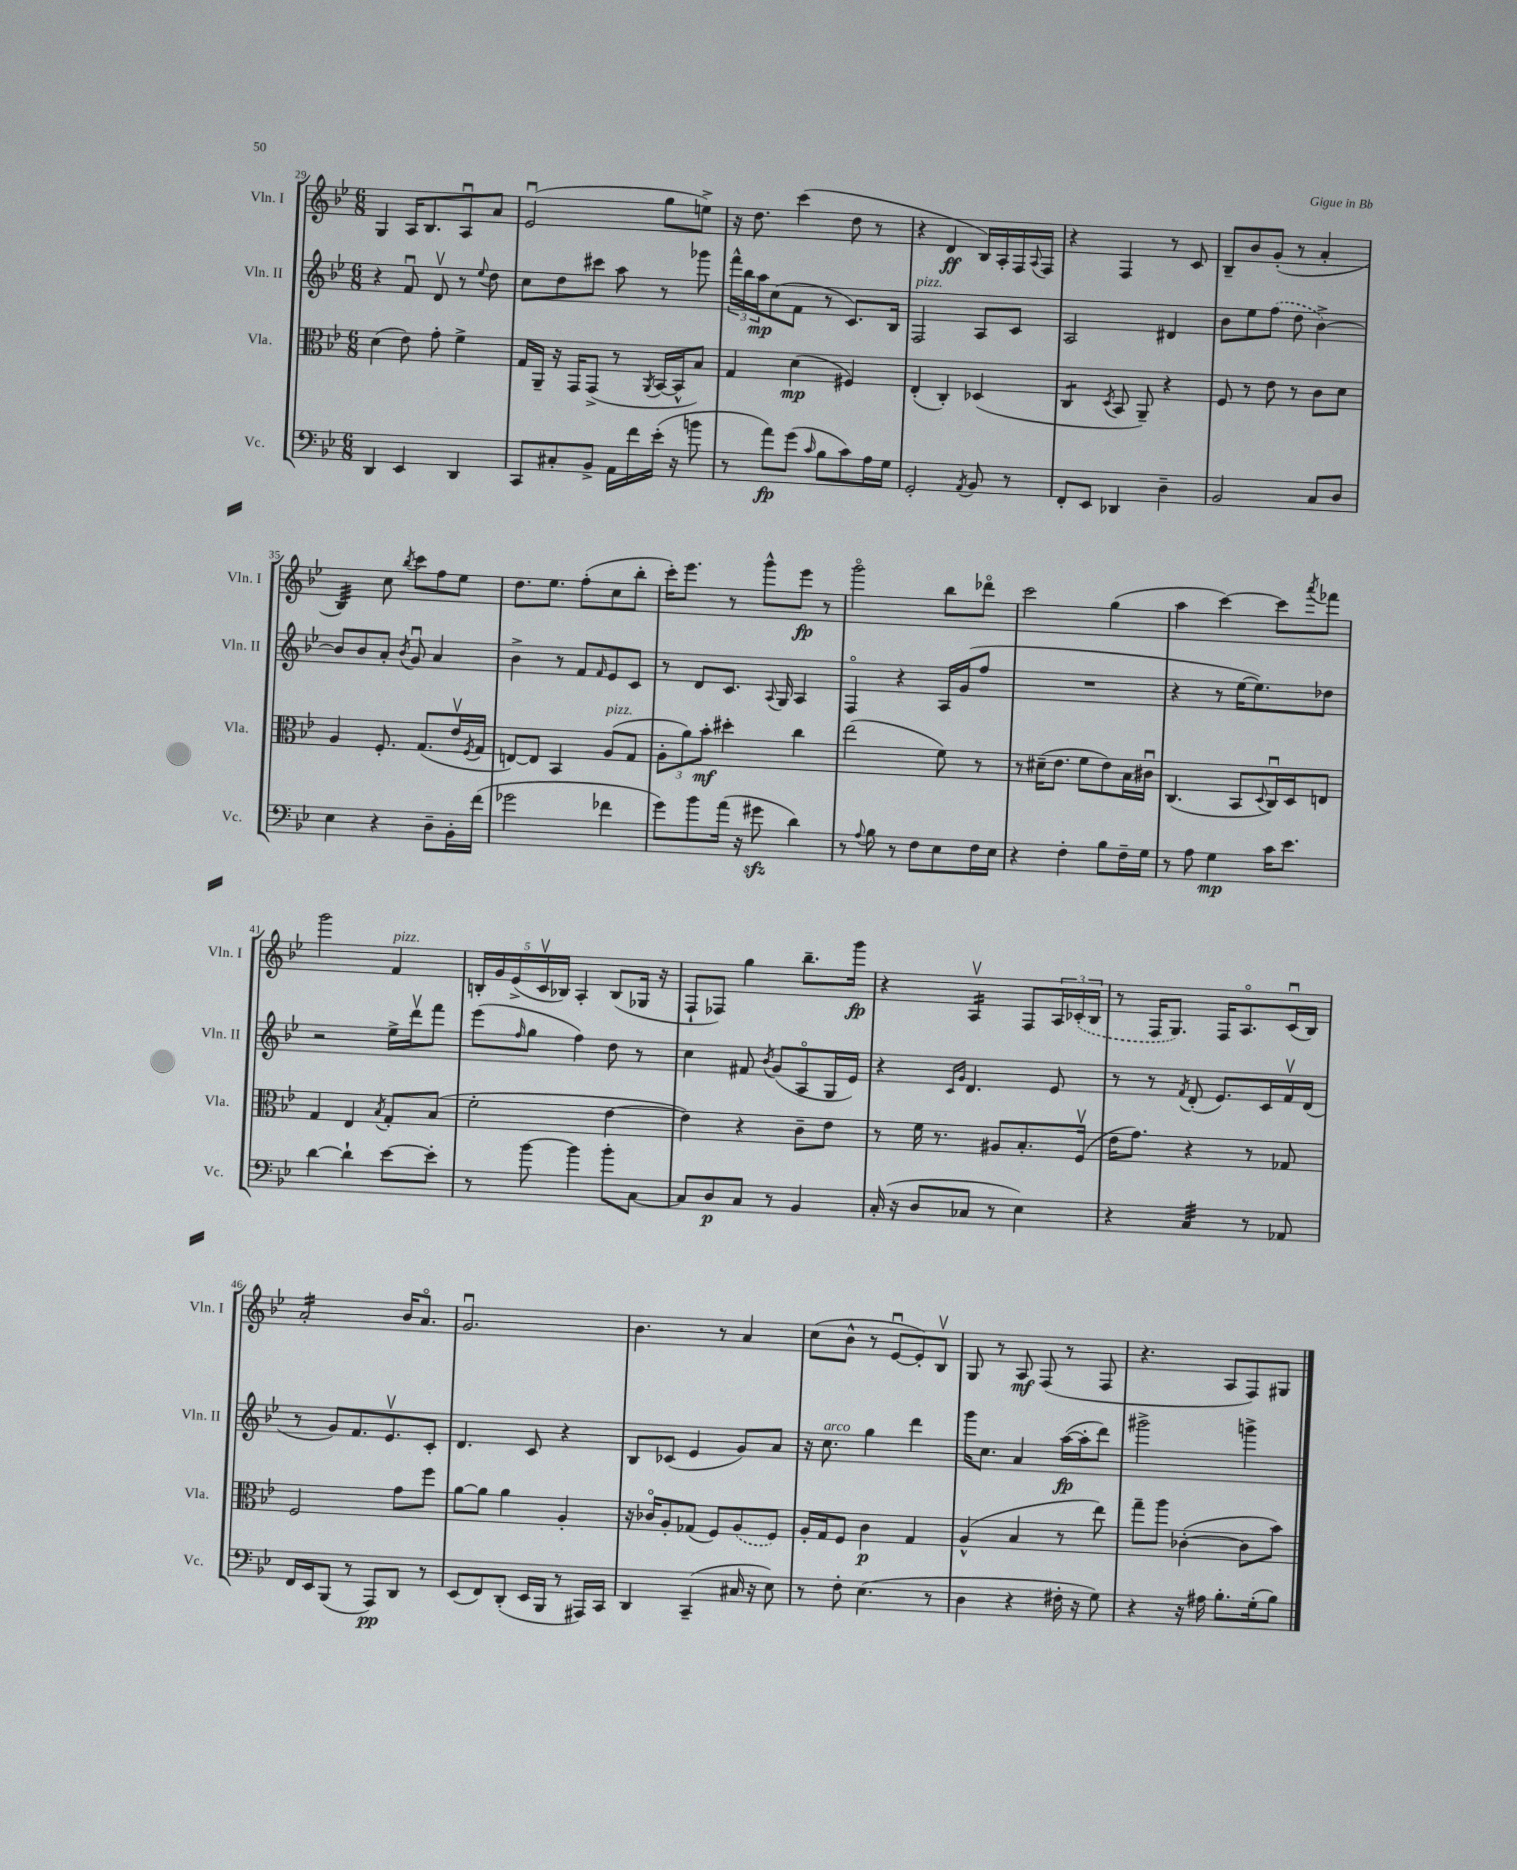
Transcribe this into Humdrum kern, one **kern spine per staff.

**kern	**kern	**kern	**kern
*staff4	*staff3	*staff2	*staff1
*clefF4	*clefC3	*clefG2	*clefG2
*k[b-e-]	*k[b-e-]	*k[b-e-]	*k[b-e-]
*M6/8	*M6/8	*M6/8	*M6/8
4DD/	(4d\	4r	4G/
4EE-/	8e-\)	8fu/	16A/LK
.	.	.	8.B-/
.	8g'\	8dv/	.
4DD/	4f^\	8r	8Au/
.	.	8qqee-/	.
.	.	8dd\	8a/J
=	=	=	=
8CC/L	16G/LL	8cc\L	(2e-u/
.	16AA~/JJ	.	.
8C#'/	16r	8dd\	.
.	16GG/LK	.	.
8BB-^/J	(8GG^/J	8ccc#\J	.
16AA\LL	8r	8aa\	.
16f\	.	.	.
.	8qAA/	.	.
(16e-'\JJ	[16BB-/LL	8r	8gg\L
16r	16BB-^^/]J	.	.
8b\	8B-/J)	8ggg-\	8ee^\J)
=	=	=	=
8r	4G/	24fff^^\LL	16r
.	.	24bb-\	.
.	.	.	8.dd\
.	.	24aa\J	.
8a\L)	.	(8cc\	.
(8g\J	(4d\	8f\J	(4ccc\
16qqc/	.	.	.
8B-\L	.	8r	.
8c\)	4F#/)	8.c/L)	8dd\
16A\L	.	.	8r
16G\JJ	.	16B-/Jk	.
=	=	=	=
2GG'/	(4E-'/	2F/	4r
.	4C'/)	.	4d/
8qAA/	.	.	.
8BB-/	(4D-/	8A/L	16B-/LL)
.	.	.	16A'/
8r	.	8c/J	16F/
.	.	.	8qqA/
.	.	.	16F/JJ
=	=	=	=
8FF'/L	4C/	2A/	4r
8EE-/J	.	.	.
.	8qD/	.	.
4DD-/	8BB-/	.	4F/
.	8AA~/)	.	.
4D~\	4r	4d#/	8r
.	.	.	8c/
=	=	=	=
2BB-/	8F/	8b-\L	8B-~/L
.	8r	8ee-\	8b-/
.	8e-\	(8ff\J	(8g'/J
.	8r	8dd\	8r
8C/L	8c\L	[4b-^\)	4a'/
8D/J	8d\J	.	.
=	=	=	=
4E-\	4A/	8b-/]L	4B-/)
.	.	8b-/	.
4r	8.F'/	8a'/J	8cc\
.	.	8qb-/	8qbb-/
.	.	8gu/	8ccc\L
.	(8.G/L	.	.
8D~\L	.	4a/	8ff\
16BB-'\L	16e-v/L	.	8ee-\J
.	8qF/	.	.
(16f\JJ	16G/JJ	.	.
=	=	=	=
2g-\	[8E/L)	4b-^\	8.dd\L
.	8E/]J	.	.
.	.	.	8.ee-\J
.	4BB-/	8r	.
.	.	8f/L	(8ff'\L
.	.	16qqf/	.
4f-\	(8A/L	8e-/	8cc\
.	8G/J	8c/J	8bb-'\J
=	=	=	=
8g\L)	12A'\L	8r	16ccc'\LK)
.	.	.	8.eee-\J
.	12a\)	.	.
8b-\	.	8d/L	.
.	12b-'\J	.	.
(16a\Jk	4dd#'\	8.c/J	8r
16r	.	.	.
8g#\	.	.	8ggg^^\L
.	.	8qqA/	.
.	.	16G/	.
4d\)	4cc\	4A/	8eee-\J
.	.	.	8r
=	=	=	=
8r	(2ee-\	4Fo/	2gggo\
8qqA/	.	.	.
8B-\	.	.	.
8r	.	4r	.
8F\L	.	.	.
8E-\	8f\)	16A/LL	8bb-\L
.	.	(16g/J	.
16F\L	8r	8ff/J	8ddd-o\J
16E-\JJ	.	.	.
=	=	=	=
4r	8r	2.r	2ccc\
.	(16d#~\LK	.	.
.	8.e-\J	.	.
4F'\	.	.	.
.	8f\L	.	.
8B-\L	8e-\)	.	(4gg\
16F~\L	16B-\L	.	.
16G\JJ	16c#u\JJ	.	.
=	=	=	=
8r	(4.C/	4r	4aa\
8A\	.	.	.
4G\	.	8r	[4ccc\)
.	8BB-/L	[16ee-\LK	.
.	.	8.ee-\])	.
.	8qqD/	.	.
16c\LK	16Cu/L)	.	8ccc\]L
8.e-\J	16D/J	.	.
.	.	.	8qaaa/
.	8E/J	8dd-\J	8fff-\J
=	=	=	=
[4d\	4G/	2r	2ggg\
4d`\]	4E-/	.	.
.	8qB-/	.	.
[8e-\L	8G'/L	16ee-^\LL	4f/
.	.	16dddv\J	.
8e-'\]J	(8B-/J	8fff\J	.
=	=	=	=
8r	2f'\	(8eee-\L	20B'/LL
.	.	.	20g/
.	.	.	(20e-^/
.	.	16qqff/	.
[8b-\	.	8gg\J	.
.	.	.	20cv/
.	.	.	20B-/JJ)
4b-\]	.	4ff\)	4A'/
8b-'\L	[4e-\	8dd\	(8B-/L
[8C\J	.	8r	16G-/Jk
.	.	.	16r
=	=	=	=
8C/]L	4e-\])	4cc\	8F`/L
8D/	.	.	8F-/J)
8C/J	4r	8f#/	4gg\
.	.	8qb-/	.
8r	.	(8g/L	.
4BB-/	8c~\L	8Ao/	8.bb-~\L
.	8e-\J	16G/L	.
.	.	16e-/JJ)	16ggg\Jk
=	=	=	=
(16C'/	8r	4r	4r
16r	.	.	.
8D/L	16f\	.	.
.	8.r	.	.
.	.	16qqc/LL	.
.	.	16qqg/JJ	.
8C-/J	.	4.d/	4Av/
8r	8A#/L	.	.
4E-\)	8.B-'/	.	8F/L
.	.	8e-/	24A/L
.	.	.	(24c-'/
.	(16Fv/Jk	.	.
.	.	.	24B-/JJ
=	=	=	=
4r	16e-\LK	8r	8r
.	8.g\J)	.	.
.	.	8r	16F/LK
.	.	.	8.G/J)
.	.	8qf/	.
4C/	4r	(8d'/	.
.	.	8.e-/L)	16F/LK
.	.	.	8.Ao/
8r	8r	.	.
.	.	16c/L	.
8AA-/	8G-/	16fv/	(16cu/L
.	.	(16d/JJ	16B-/JJ)
=	=	=	=
16FF/LL	2F/	8r	2a'/
16EE-/J	.	.	.
(8BBB-/J	.	8g/L)	.
8r	.	8.f/	.
8AAA/L)	.	.	.
.	.	8.e-v/	.
8DD/J	8g\L	.	16b-/LK
.	.	.	8.ao/J
8r	8ff\J	8c'/J	.
=	=	=	=
(8EE-/L	[8a\L	4.d/	2.gu/
8FF/)	8a\]J	.	.
(8DD'/J	4a\	.	.
16EE-/LL	.	8c/	.
16BBB-/JJ	.	.	.
8r	4A'/	4r	.
16AAA#/LL)	.	.	.
16CC/JJ	.	.	.
=	=	=	=
4DD/	16r	8B-/L	4.b-\
.	16c-o/LK	.	.
.	8A'/	(8c-/J	.
(4CC~/	(8G-/J	4e-/	.
.	8F/L)	.	8r
16C#/	(8A/	8g/L)	4a/
16r	.	.	.
8E-\)	8F/J)	8a/J	.
=	=	=	=
8r	16A'/LL	16r	(8cc\L
.	16G/J	8.cc\	.
8F'\	8F/J	.	8b-^^\J
(4.E-\	4c\	4gg\	8r
.	.	.	[8e-u/L
.	4G/	4ddd\	8e-'/])
8r	.	.	8B-v/J
=	=	=	=
4D\	(4A^^/	16ggg\LK	8G/
.	.	8.cc\J	.
.	.	.	8r
4r	4B-/	4a/	8A/
.	.	.	(8F/
16F#'\	8r	([16aa\LL	8r
16r	.	16aa'\]J	.
8G\)	8ee-\)	8ddd\J)	8F/
=	=	=	=
4r	8gg~\L	2ggg#^\	4.r
.	8aa\J	.	.
16r	([4c-'\	.	.
16A#\	.	.	.
8.B-'\L	.	.	8A/L
.	8c-\]L	4ggg^\	8F/)
(16G'\k	.	.	.
8B-\J)	8b-\J)	.	8G#/J
==	==	==	==
*-	*-	*-	*-
